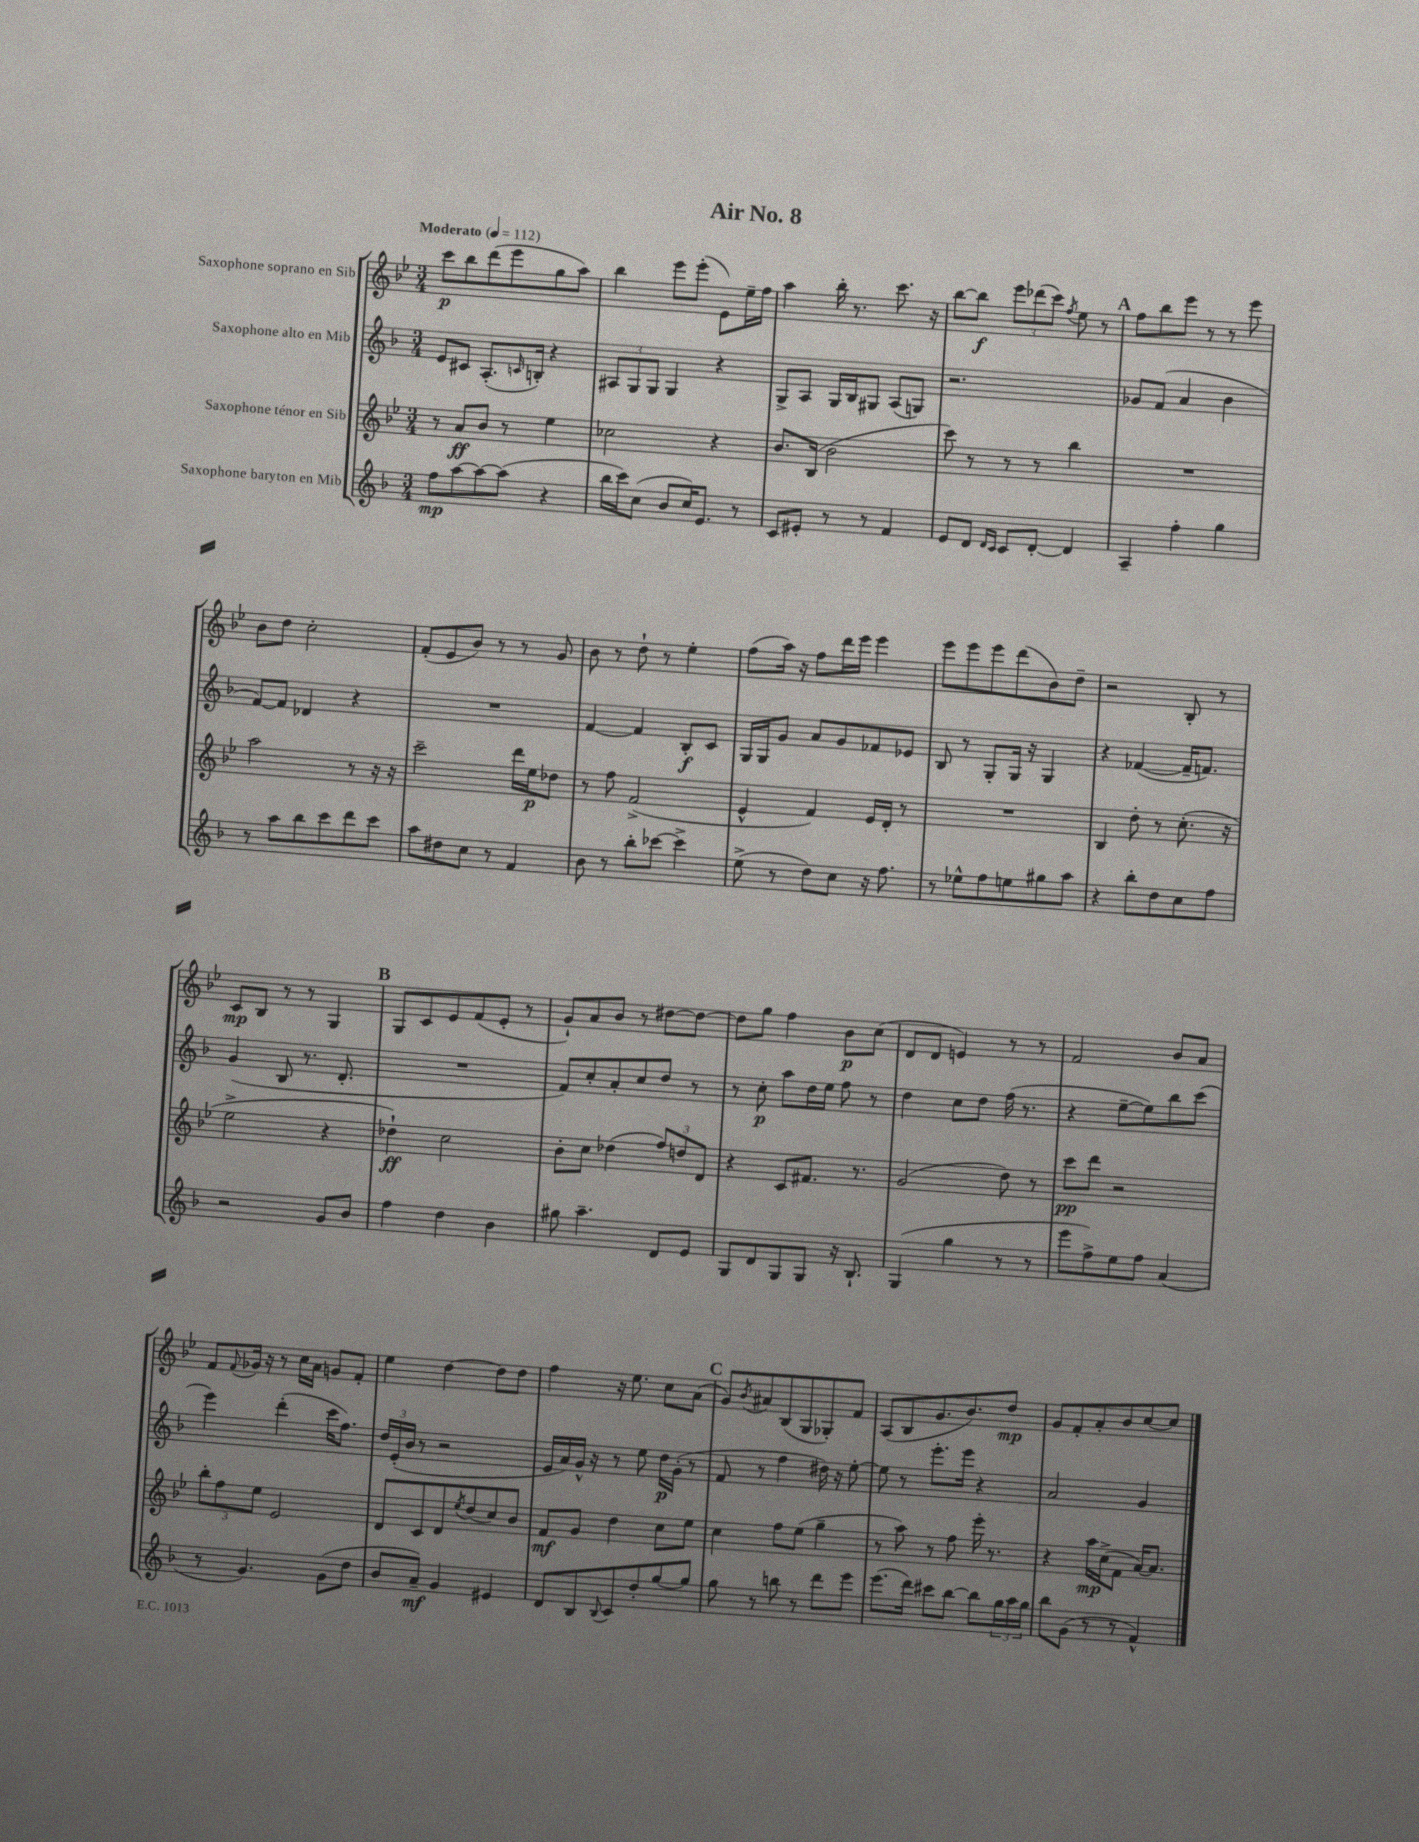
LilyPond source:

\header { title = "Air No. 8" }
<<
\new StaffGroup <<
\new Staff = "s0" \with { instrumentName = "Saxophone soprano en Sib" } {
    \clef treble \key bes \major \numericTimeSignature \time 3/4 \tempo "Moderato" 4 = 112
    c'''8\p bes''8 d'''8( ees'''8 g''8 a''8) |
    bes''4 ees'''8 ees'''8-.( ees'8) ees''16-- f''16 |
    a''4 bes''16-. r8. c'''8. r16 |
    bes''8~ bes''8\f \tuplet 3/2 { ees'''8 des'''8( c'''8) } \acciaccatura { f''8 } ees''8 r8 |
    \mark \markup { \bold "A" } f''8 bes''8 ees'''8 r8 r8 ees'''8 |
    bes'8 d''8 c''2-. |
    f'8-.( ees'8 bes'8) r8 r8 g'8 |
    bes'8 r8 d''8-! r8 ees''4-. |
    f''8( a''16) r16 f''8 d'''16 ees'''16 ees'''4 |
    ees'''8 ees'''8 ees'''8 d'''8( bes'8) d''8-- |
    r2 bes8-. r8 |
    c'8\mp bes8 r8 r8 g4 |
    \mark \markup { \bold "B" } g8 c'8 ees'8 f'8( ees'8-. r8 |
    g'8-!) a'8 bes'8 r8 dis''8~ dis''8~ |
    dis''8 g''8 f''4 bes'8\p c''8( |
    d'8 d'8 e'4) r8 r8 |
    f'2 bes'8 a'8 |
    f'8 \appoggiatura { f'8 } ges'16 r16 r8 c''16 a'16 g'8 f'8-. |
    ees''4 d''4~ d''8 d''8 |
    f''4 r16 ees''8. c''8 a'8( |
    \mark \markup { \bold "C" } g'8) \acciaccatura { bes'8 } ais'8 bes8( g8 ges8-.) f'8 |
    a8( bes8 g'8. bes'8.) d''8\mp |
    g'8 f'8-. a'8-. bes'8 c''8~ c''8 \bar "|." |
}
\new Staff = "s1" \with { instrumentName = "Saxophone alto en Mib" } {
    \clef treble \key f \major \numericTimeSignature \time 3/4
    e'8 cis'8 a8.-.( \grace { c'16 } b16-.) r4 |
    \tuplet 3/2 { ais8 g8 g8 } g4 r4 |
    g8-> a8 g16 bes16 gis8 a8( g8) |
    r2. |
    \mark \markup { \bold "A" } ges'8 f'8( a'4 bes'4 |
    f'8~) f'8 des'4 r4 |
    R2. |
    f'4~ f'4 bes8-.\f c'8 |
    g16 g16 g'8 a'8 g'8 fes'8 ees'8 |
    bes8 r8 g8-. g16 r16 g4 |
    r4 fes'4~( fes'16-- f'8.) |
    g'4( bes8 r8. d'8.-. |
    \mark \markup { \bold "B" } R2. |
    f'8) c''8-. a'8-. c''8 d''8 r8 |
    r8 c''8-.\p a''8 d''16 e''16 f''8 r8 |
    d''4 c''8 d''8 f''16( r8. |
    r4 e''8~-- e''8) bes''8 c'''8( |
    e'''4) d'''4-.( c'''16 f''8.) |
    \tuplet 3/2 { d''16 e'16-.( bes'16 } r8 r2 |
    e'16 a'16) g'16-^ r16 r8 e''8 d''16\p g'16-.( r8 |
    \mark \markup { \bold "C" } f'8 r8 f''4 dis''16) r16 e''8~-. |
    e''8 r8 e'''8.-. e'''16 r4 |
    a'2 g'4 \bar "|." |
}
\new Staff = "s2" \with { instrumentName = "Saxophone ténor en Sib" } {
    \clef treble \key bes \major \numericTimeSignature \time 3/4
    r8 a'8\ff bes'8 r8 ees''4 |
    ces''2 r4 |
    bes'8. bes16( bes'2 |
    c'''8) r8 r8 r8 bes''4 |
    \mark \markup { \bold "A" } R2. |
    a''2 r8 r16 r16 |
    c'''2-- d'''16 ees''16\p des''8 |
    r8 f''8 f'2->( |
    ees'4-^ f'4) ees'16 d'16-. r8 |
    R2. |
    bes4 d''8-. r8 c''8.-.( r16 |
    ees''2-> r4 |
    \mark \markup { \bold "B" } des''4-!\ff) c''2 |
    bes'8-. c''8 des''4( \tuplet 3/2 { f''8) d''8 d'8 } |
    r4 c'8 fis'8. r8. |
    g'2( d''8) r8 |
    c'''8\pp d'''8 r2 |
    \tuplet 3/2 { bes''8-. f''8 ees''8 } ees'2 |
    d'8 c'8 d'8 \acciaccatura { ees''8 } d''8( c''8) bes'8 |
    f'8\mf g'8 d''4 c''8 ees''8 |
    \mark \markup { \bold "C" } c''4 f''8 ees''8( g''4-- |
    r8 a''8) r8 f''8 ees'''16-. r8. |
    r4 a''16\mp c''16->( f'8 a'16~) a'8. \bar "|." |
}
\new Staff = "s3" \with { instrumentName = "Saxophone baryton en Mib" } {
    \clef treble \key f \major \numericTimeSignature \time 3/4
    f''8\mp a''8~ a''8~ a''8( r4 |
    bes''16 c'''16) c''8( bes'8 c''16) e'8. r8 |
    c'8 eis'8-. r8 r8 f'4 |
    e'8 d'8 \grace { d'16 c'16 } c'8 d'8~-. d'4 |
    \mark \markup { \bold "A" } a4-- f''4-. g''4 |
    r8 a''8 bes''8 c'''8 d'''8 c'''8 |
    a''8 dis''8 c''8 r8 f'4 |
    bes'8 r8 bes''8-. ces'''8~ ces'''4-> |
    e''8->( r8 d''8) c''8 r16 f''8. |
    r8 ees''8-^ f''8 e''8 gis''8 a''8 |
    r4 bes''8-. d''8 c''8 f''8 |
    r2 g'8 bes'8 |
    \mark \markup { \bold "B" } f''4 d''4 bes'4 |
    gis''8 a''4.-- d'8 e'8 |
    g8 d'8 g8 g8 r16 bes8.-! |
    g4( g''4 r8 r8 |
    e'''8 f''8->) e''8 f''8 a'4( |
    r8 g'4.) g'8( d''8 |
    bes'8 a'8--\mf) g'4 eis'4 |
    d'8 bes8 \appoggiatura { bes8 } c'8 d''8-. g''8~ g''8 |
    \mark \markup { \bold "C" } g''8 r8 b''8 r8 d'''8 e'''8 |
    e'''8.( d'''16) cis'''8 bes''8~ bes''8 \tuplet 3/2 { g''16 a''16 g''16 } |
    bes''8 g'8( r8 r8 f'4-^) \bar "|." |
}
>>
>>
\layout { \context { \Score \remove "Bar_number_engraver" } }
